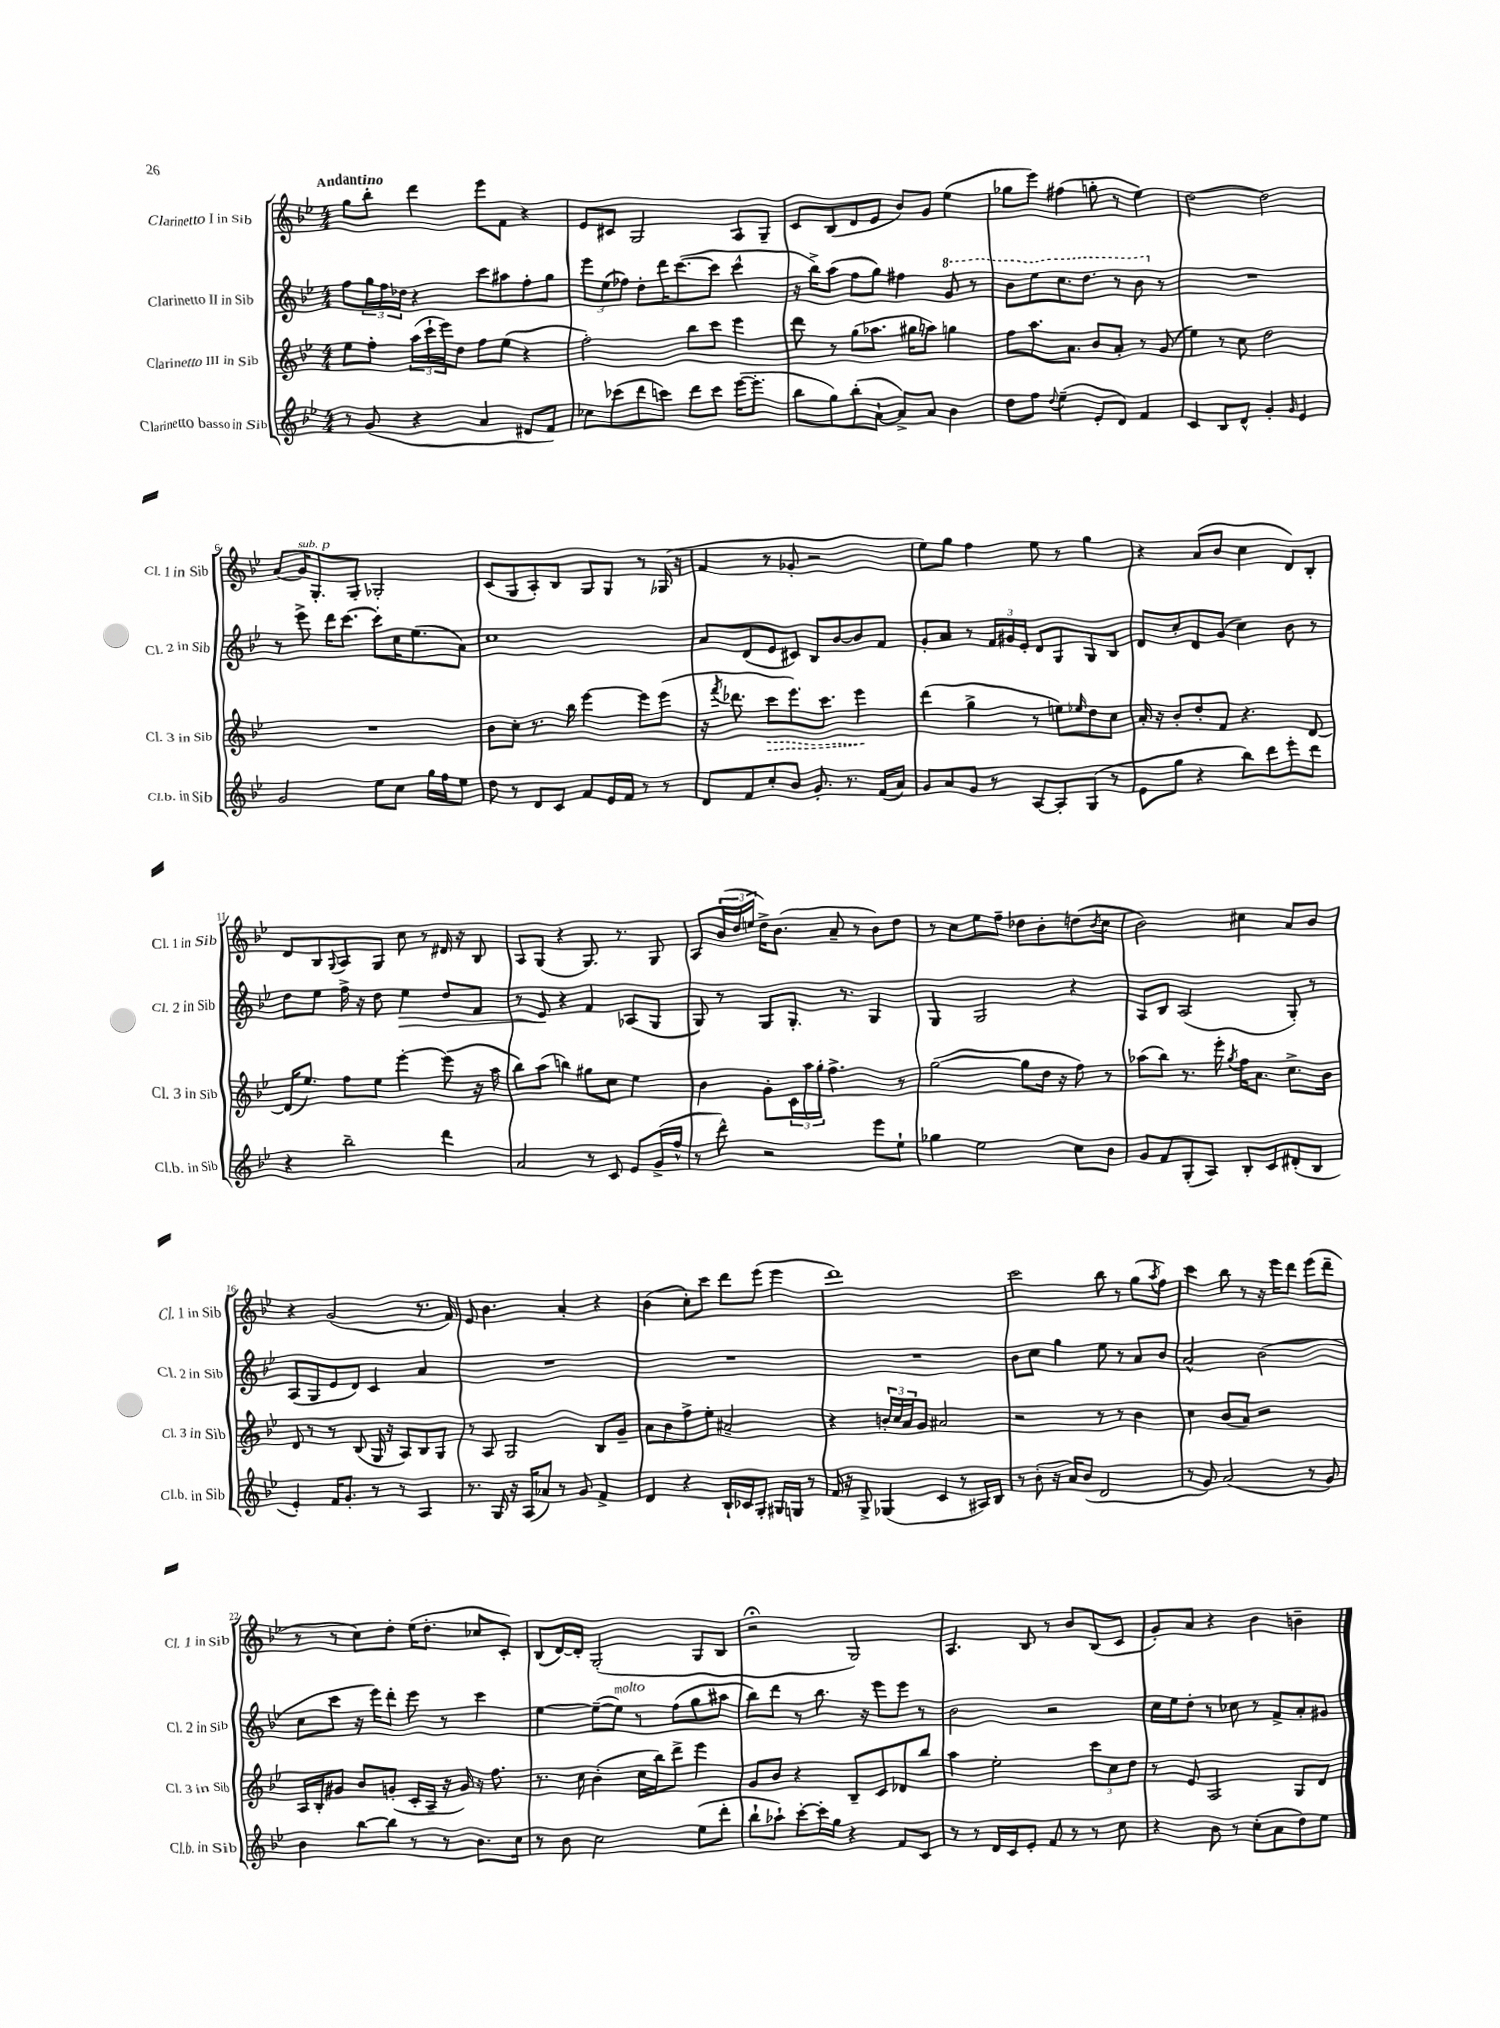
<<
\new StaffGroup <<
\new Staff = "s0" \with { instrumentName = "Clarinetto I in Sib" shortInstrumentName = "Cl. 1 in Sib" } {
    \clef treble \key bes \major \numericTimeSignature \time 4/4 \tempo "Andantino"
    g''8 bes''8-. d'''4 ees'''8 f'8 r4 |
    ees'8 cis'8 g2 a8 g8-- |
    c'8 bes8( d'8 ees'8 bes'8) g'8 ees''4( |
    ges''8 ees'''8) fis''4( g''8-. r8 ees''4) |
    d''2~ d''2 |
    a'8( g'16^\markup { \italic "sub. p" }) g8.-. g8-. ges2-. |
    c'8( g8 a8-.) bes8 g8 g8 r8 ges16( r16 |
    f'4 r8 ges'8-. r2 |
    ees''8) g''8 f''4 ees''8 r8 g''4 |
    r4 a'8( bes'8 c''4 d'8) bes8-. |
    d'8 bes8 \appoggiatura { g8 } a8 g8 c''8 r8 dis'16 r16 bes8 |
    a8 g8( r4 g8.) r8. g8 |
    a8 \tuplet 3/2 { bes'16( d''16 e''16 } d''16->) bes'8.( a'8-- r8 bes'8) d''8 |
    r8 c''8 ees''8 f''8-- des''8 bes'8-. d''8( \acciaccatura { bes'8 } c''8 |
    bes'2) cis''4 a'8 bes'8 |
    r4 g'2( r8. f'16) |
    ees'8 bes'4. a'4-. r4 |
    bes'4( c''8-.) c'''8 d'''8 ees'''8( ees'''4 |
    d'''1) |
    c'''2 bes''8 r8 g''8( \acciaccatura { a''8 } f''8) |
    c'''4 bes''8 r8 r16 ees'''16 d'''8 ees'''8( d'''8-- |
    r8 r8 c''8) d''8-. ees''16( d''8.-. ces''8 c'8-.) |
    bes8( d'16~) d'16-. g2-.( g8 bes8 |
    r2\fermata g2) |
    a4. bes8 r8 bes'8 bes8( c'8 |
    g'8-.) a'8 r4 bes'4 b'4-- \bar "|." |
}
\new Staff = "s1" \with { instrumentName = "Clarinetto II in Sib" shortInstrumentName = "Cl. 2 in Sib" } {
    \clef treble \key bes \major \numericTimeSignature \time 4/4
    f''8 \tuplet 3/2 { g''16 f''16 des''16 } r4 c'''8 ais''8 f''8-. g''8 |
    \tuplet 3/2 { ees'''8 ees''8( fes''8) } d''8-. d'''16 c'''8.~( c'''8 c'''4-^ |
    r16 bes''16->) a''8( f''8 g''8) fis''4 \ottava #1 g''8 r8 |
    bes''8 ees'''8 c'''8. d'''8. r8 bes''8 \ottava #0 r8 |
    R1 |
    r8 ees'''8-> d'''16 c'''8.~ c'''8-. c''16 ees''8.( a'8) |
    c''1 |
    a'8 d'8( ees'8 cis'8) bes8 bes'8~ bes'8 f'8 |
    g'8-. a'8 r8 \tuplet 3/2 { f'16 gis'16 ees'16-. } d'8 g8 g8 bes8 |
    d'8 c''8-. d'8 g'8( c''4) bes'8 r8 |
    d''8 ees''8 f''16-> r16 d''8 ees''4\> d''8 f'8 |
    r8 ees'8\! r4 f'4 aes8( g8 |
    g8) r8 g8 g8.-. r8. g4 |
    g4 g2 r4 |
    a8 bes8 a2( g8-.) r8 |
    a8( g8 ees'8 d'8) c'4 a'4 |
    R1 |
    R1 |
    R1 |
    bes'8 c''8 g''4 ees''8 r8 a'8 bes'8 |
    a'2-^ bes'2( |
    c''8 c'''8 r16 ees'''16) d'''8-. ees'''8 r8 c'''4 |
    ees''4~ ees''8~--( ees''8^\markup { \italic "molto" }) r8 f''8( g''8 ais''8 |
    bes''8) d'''8 r8 bes''8. r16 ees'''8 ees'''8 r8 |
    bes'2 r2 |
    c''16 ees''16 d''8-. r8 ces''8 r8 f'8-> a'8-. gis'8 \bar "|." |
}
\new Staff = "s2" \with { instrumentName = "Clarinetto III in Sib" shortInstrumentName = "Cl. 3 in Sib" } {
    \clef treble \key bes \major \numericTimeSignature \time 4/4
    ees''8 f''8-. \tuplet 3/2 { a''16( c'''16-! ees'''16) } d''8 f''8 ees''8( r4 |
    f''2-.) bes''8 c'''8 ees'''4 |
    d'''8 r8 g''8( aes''8. gis''16 a''8) g''4 |
    f''8 a''8. a'8. bes'8 a'8-. r8 g'8( |
    ees''4) r8 c''8 d''2 |
    R1 |
    bes'8 c''8-. r8. bes''16 ees'''4~ ees'''8 ees'''8( |
    r16 \acciaccatura { f'''8 } des'''8. \once \override Hairpin.style = #'dashed-line c'''8\> ees'''8.) c'''8. ees'''4\! |
    d'''4( g''4-> r8 e''8) \grace { ees''16 } d''8 c''8 |
    a'16-. r16 bes'8-. d''8-. f'8 r4. d'8~ |
    d'16( ees''8.) f''8 ees''8 ees'''4~-. ees'''8( r16 a''16 |
    bes''8) a''8( b''4) gis''8 c''8 ees''4 |
    bes'4 g'8-. \tuplet 3/2 { c'16 a''16 g''16-. } f''4.-> r8 |
    g''2~( g''8 d''16 r16 f''8) r8 |
    aes''8( bes''8) r8. ees'''16-. \acciaccatura { g''8 } f''16 a'8. c''8.-> bes'16 |
    d'8 r8 r8 bes8( g16 r16 a8) bes8 g8 |
    r8 a8 g2 bes8 g'8-- |
    a'8 bes'8 f''8-> ees''8-. ais'2-- |
    r4 \tuplet 3/2 { b'16-. c''16 a'16 } g'8 ais'2 |
    r2 r8 r8 bes'4 |
    c''4 bes'8( a'8) r2 |
    a16 bes16-. gis'8 bes'8 g'8-.( c'16-. a16-- r16 g'16) r16 f''8. |
    r8. c''16 bes'4-.( c''16 bes''16) d'''8-> ees'''4 |
    g'8 bes'8 r4 bes8-- c'8 des'8 bes''8 |
    a''4 ees''2-. \tuplet 3/2 { c'''8 c''8 d''8 } |
    r8 ees'8 a2 g8 d'8 \bar "|." |
}
\new Staff = "s3" \with { instrumentName = "Clarinetto basso in Sib" shortInstrumentName = "Cl.b. in Sib" } {
    \clef treble \key bes \major \numericTimeSignature \time 4/4
    r8 g'8( r4 a'4 dis'8 f'8) |
    ces''8 ces'''8( d'''8 c'''8) d'''8 c'''8 ees'''16~( ees'''8.-. |
    bes''8 g''8) bes''8-.( a'8~-! a'8->) a'8 bes'4 |
    d''8 f''8 \appoggiatura { d''8 } ees''4--( ees'8-. d'8) f'4 |
    c'4 bes8 d'8-^ g'4-. \grace { g'16 } ees'4 |
    g'2 ees''8 c''8 g''16 f''16 ees''8 |
    d''8 r8 d'8 c'8 f'8 ees'16 f'16 r8 r8 |
    d'8 f'8 c''8-. bes'8 g'8.-. r8. f'16( a'16) |
    g'8 a'8 g'8 r8 a8~ a8-. g8( r8 |
    ees'8 g''8 r4 bes''8) d'''8 ees'''8-. d'''8 |
    r4 bes''2-- d'''4 |
    a'2 r8 c'8 ees'8 g'16->( f''16-^ |
    r8 d'''8-^) r2 ees'''8 ees''8-! |
    ges''4 ees''2 c''8 bes'8 |
    g'8 f'8 g8-.( a8) bes8-. c'8 dis'8-.( bes8 |
    ees'4-.) f'16 g'8.-. r8 r8 a4 |
    r8. g16 r16 a16( aes'8) r8 g'8 f'4-> |
    d'4 r4 bes16-! ces'16 g8-. gis16 g16 r8 |
    f'16 r16 g8-> ges4( c'4 r8 ais16) bes16 |
    r8 bes'8-.( r16 a'16) bes'8( d'2 |
    r8 g'8) a'2( r8 g'8) |
    bes'4 bes''8~ bes''8 r8 r8 bes'8. c''16 |
    r8 bes'8 c''2 ees''8( d'''8-. |
    bes''8-! aes''8-!) c'''8~-. c'''16-. g''16 r4 f'8 c'8 |
    r8 r8 d'16 c'16 ees'8-. f'8 r8 r8 c''8 |
    r4 bes'8 r8 c''8-.( a'8 d''8) ees''8 \bar "|." |
}
>>
>>
